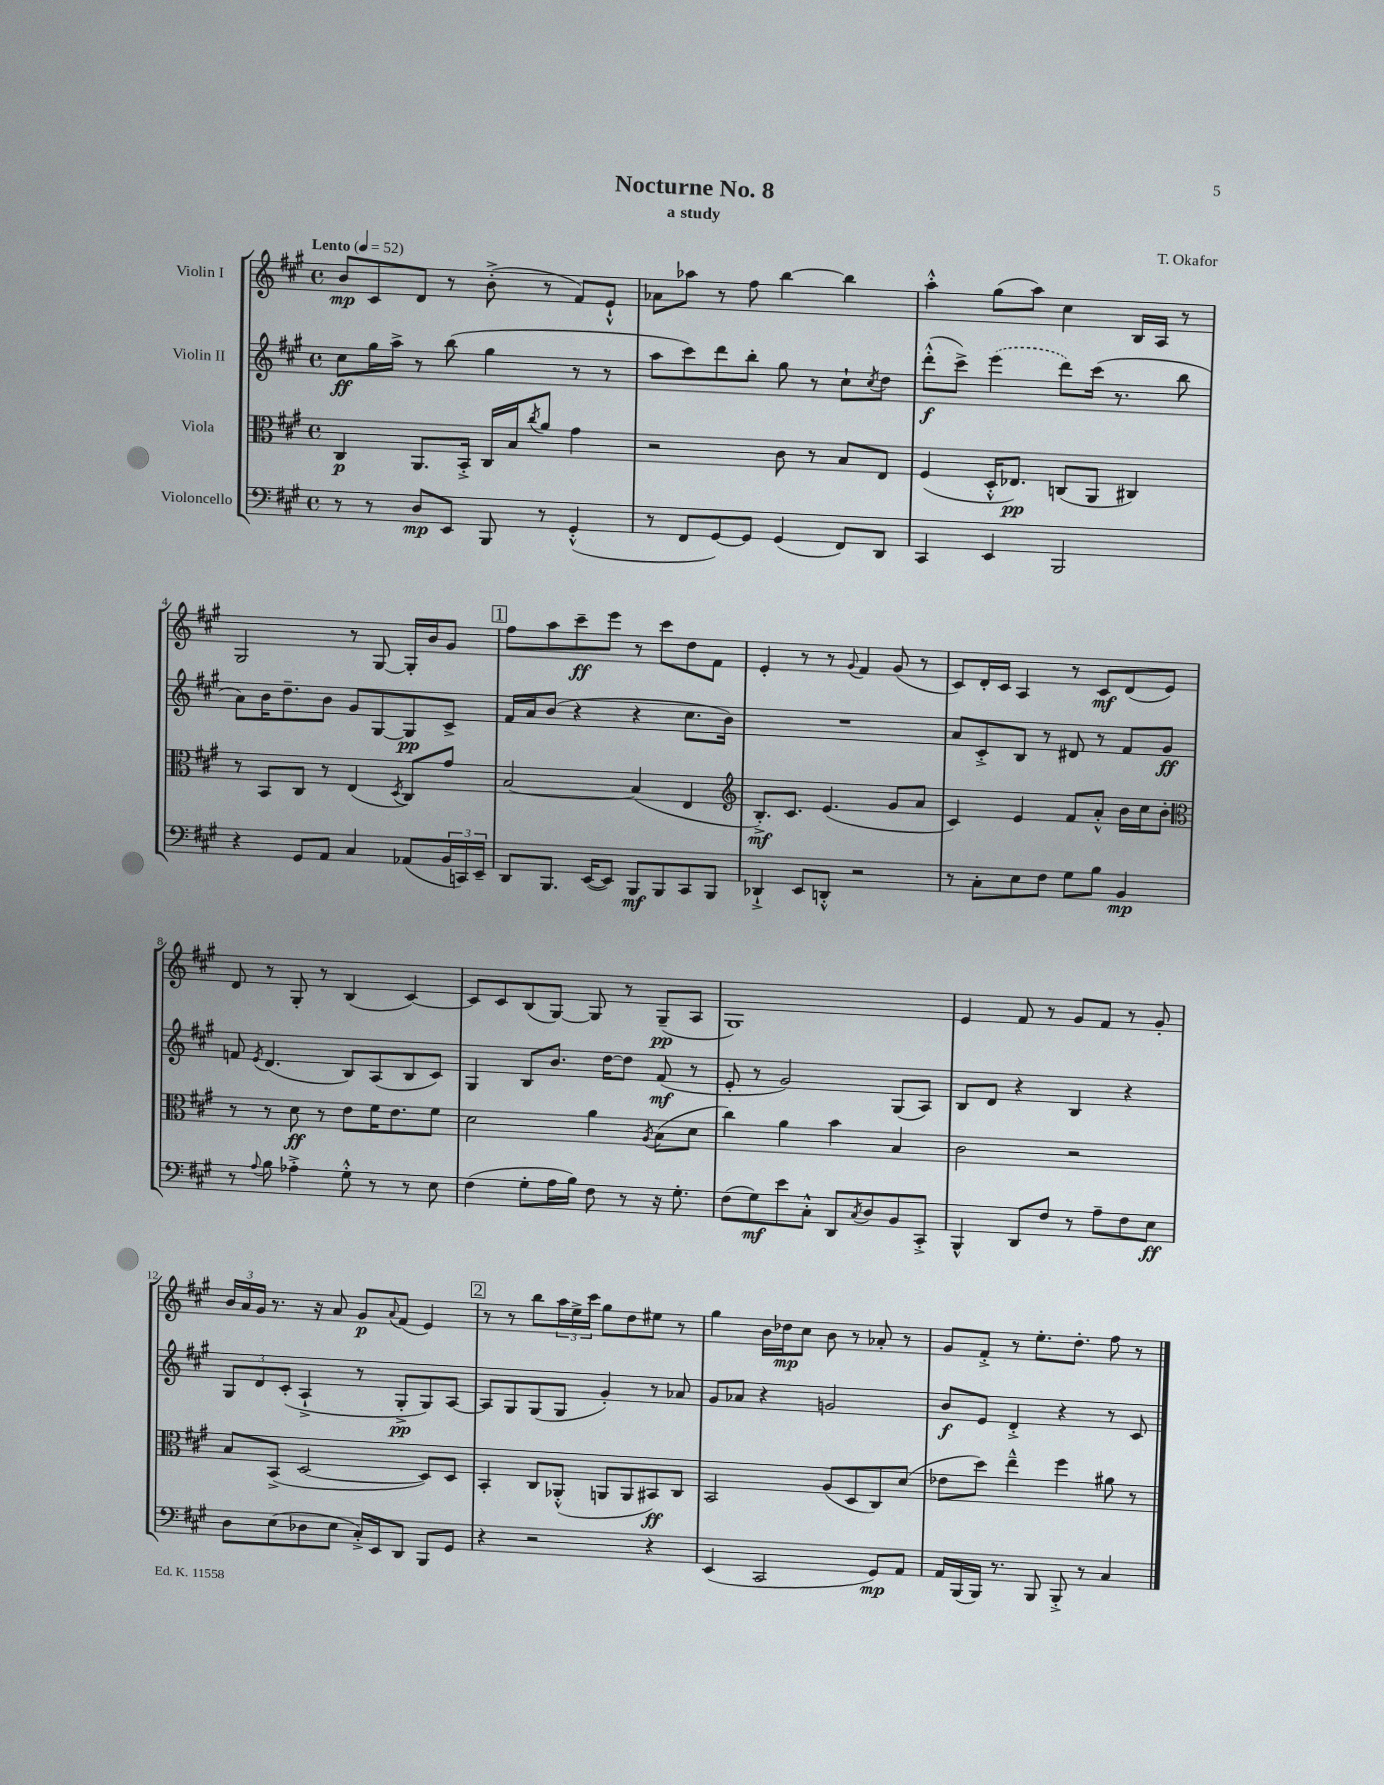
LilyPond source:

\header { title = "Nocturne No. 8" composer = "T. Okafor" subtitle = "a study" }
<<
\new StaffGroup <<
\new Staff = "s0" \with { instrumentName = "Violin I" } {
    \clef treble \key a \major \defaultTimeSignature \time 4/4 \tempo "Lento" 4 = 52
    b'8\mp cis'8 d'8 r8 b'8-.->( r8 fis'8) e'8-!-^ |
    aes'8 aes''8 r8 fis''8 b''4~ b''4 |
    a''4-.-^ gis''8( a''8) cis''4 b16 a16 r8 |
    gis2 r8 gis8~ gis16-. b'16 gis'8 |
    \mark \markup { \box "1" } fis''8 a''8 cis'''8--\ff e'''8 r8 cis'''8 d''8 fis'8 |
    e'4-. r8 r8 \appoggiatura { gis'8 } fis'4 gis'8( r8 |
    cis'8) d'16-. cis'16 a4 r8 cis'8\mf d'8( e'8) |
    d'8 r8 gis8-. r8 b4( cis'4~) |
    cis'8 cis'8 b8( gis8~) gis8 r8 gis8--\pp( a8 |
    gis1) |
    e'4 fis'8 r8 gis'8 fis'8 r8 gis'8-. |
    \tuplet 3/2 { b'16 a'16 gis'16 } r8. r16 a'8 gis'8\p \appoggiatura { a'8 } fis'8( e'4) |
    \mark \markup { \box "2" } r8 r8 b''8 \tuplet 3/2 { a''16 e''16-> cis'''16 } gis''8 d''8 eis''8 r8 |
    gis''4 b'16 des''16\mp cis''8 b'8 r8 aes'8-. r8 |
    gis'8 fis'8-.-> r8 e''8.-. d''8.-. fis''8 r8 \bar "|." |
}
\new Staff = "s1" \with { instrumentName = "Violin II" } {
    \clef treble \key a \major \defaultTimeSignature \time 4/4
    cis''8\ff gis''16 a''16-> r8 b''8( gis''4 r8 r8 |
    a''8 cis'''8) d'''8 b''8-. gis''8 r8 cis''8-! \acciaccatura { cis''8 } d''8 |
    d'''8-.-^\f( cis'''8->) \once \slurDashed e'''4( d'''8) cis'''16( r8. b''8 |
    a'8) b'16 d''8.-- b'8 gis'8 gis8~ gis8\pp cis'8-> |
    \mark \markup { \box "1" } fis'16 a'16 b'8( r4 r4 cis''8. b'16) |
    R1 |
    a'8 cis'8-.-> b8 r8 dis'8 r8 fis'8 gis'8\ff |
    f'8 \acciaccatura { e'8 } d'4.( b8) a8( b8 cis'8) |
    gis4 b8 b'8. d''16~ d''8 fis'8\mf( r8 |
    e'8-. r8 gis'2) gis8( a8) |
    b8 d'8 r4 b4 r4 |
    \tuplet 3/2 { gis8 d'8 cis'8-.( } a4-!-> r8 gis8-.->\pp gis8) a8~ |
    \mark \markup { \box "2" } a8 gis8 gis8( gis8 gis'4-.) r8 aes'8 |
    gis'8 aes'8 r4 g'2 |
    b'8\f e'8 d'4-.-> r4 r8 cis'8 \bar "|." |
}
\new Staff = "s2" \with { instrumentName = "Viola" } {
    \clef alto \key a \major \defaultTimeSignature \time 4/4
    cis4\p a,8. b,16-.-> cis16 b16 \acciaccatura { cis''8 } a'8 gis'4 |
    r2 cis'8 r8 b8 e8 |
    fis4( d16-.-^ ees8.\pp) c8( a,8 cis4) |
    r8 b,8 cis8 r8 e4( \acciaccatura { d8 } cis8) gis'8 |
    \mark \markup { \box "1" } b2~ b4( e4 |
    \clef treble b8.-.->\mf) cis'8. e'4.( gis'8 a'8 |
    cis'4) e'4 fis'8 a'8-.-^ b'16 cis''16 b'8-. |
    \clef alto r8 r8 d'8\ff r8 e'8 fis'16 e'8. fis'8 |
    d'2 a'4 \acciaccatura { a8 } b8( d'8 |
    cis''4) a'4 b'4 b4 |
    cis'2 r2 |
    b8 b,8->( d2~ d8) d8 |
    \mark \markup { \box "2" } b,4-. cis8 aes,8-.-^( a,8 a,8 bis,8\ff) cis8 |
    b,2 a8( d8 cis8) d'8( |
    ees'8 d''8) e''4---^ fis''4 ais'8 r8 \bar "|." |
}
\new Staff = "s3" \with { instrumentName = "Violoncello" } {
    \clef bass \key a \major \defaultTimeSignature \time 4/4
    r8 r8 d8\mp e,8 b,,8 r8 gis,4-.-^( |
    r8 fis,8 gis,8~) gis,8 gis,4( fis,8) d,8 |
    cis,4 e,4 b,,2 |
    r4 gis,8 a,8 cis4 aes,8( \tuplet 3/2 { b,16 c,16) e,16-- } |
    \mark \markup { \box "1" } d,8 b,,8. e,16~( e,8) b,,8\mf b,,8 cis,8 b,,8 |
    des,4-!-> e,8 d,8-.-^ r2 |
    r8 cis8-. e8 fis8 gis8 b8 b,4\mp |
    r8 \appoggiatura { a8 } b8 aes4-.-> gis8-.-^ r8 r8 e8 |
    fis4( gis8-. a16 b16) fis8 r8 r16 gis8.-. |
    fis8( gis8\mf) e'8 cis8-.-^ d,8 \acciaccatura { cis8 } d8 b,8 cis,8-.-> |
    b,,4-^ d,8 fis8 r8 a8-- fis8 e8\ff |
    d8 e8( des8 e8 cis16-.->) e,16 d,8 b,,8 gis,8 |
    \mark \markup { \box "2" } r4 r2 r4 |
    e,4( cis,2 gis,8\mp) a,8 |
    a,16 b,,16( b,,16) r8. b,,8 b,,8-.-> r8 cis4 \bar "|." |
}
>>
>>
